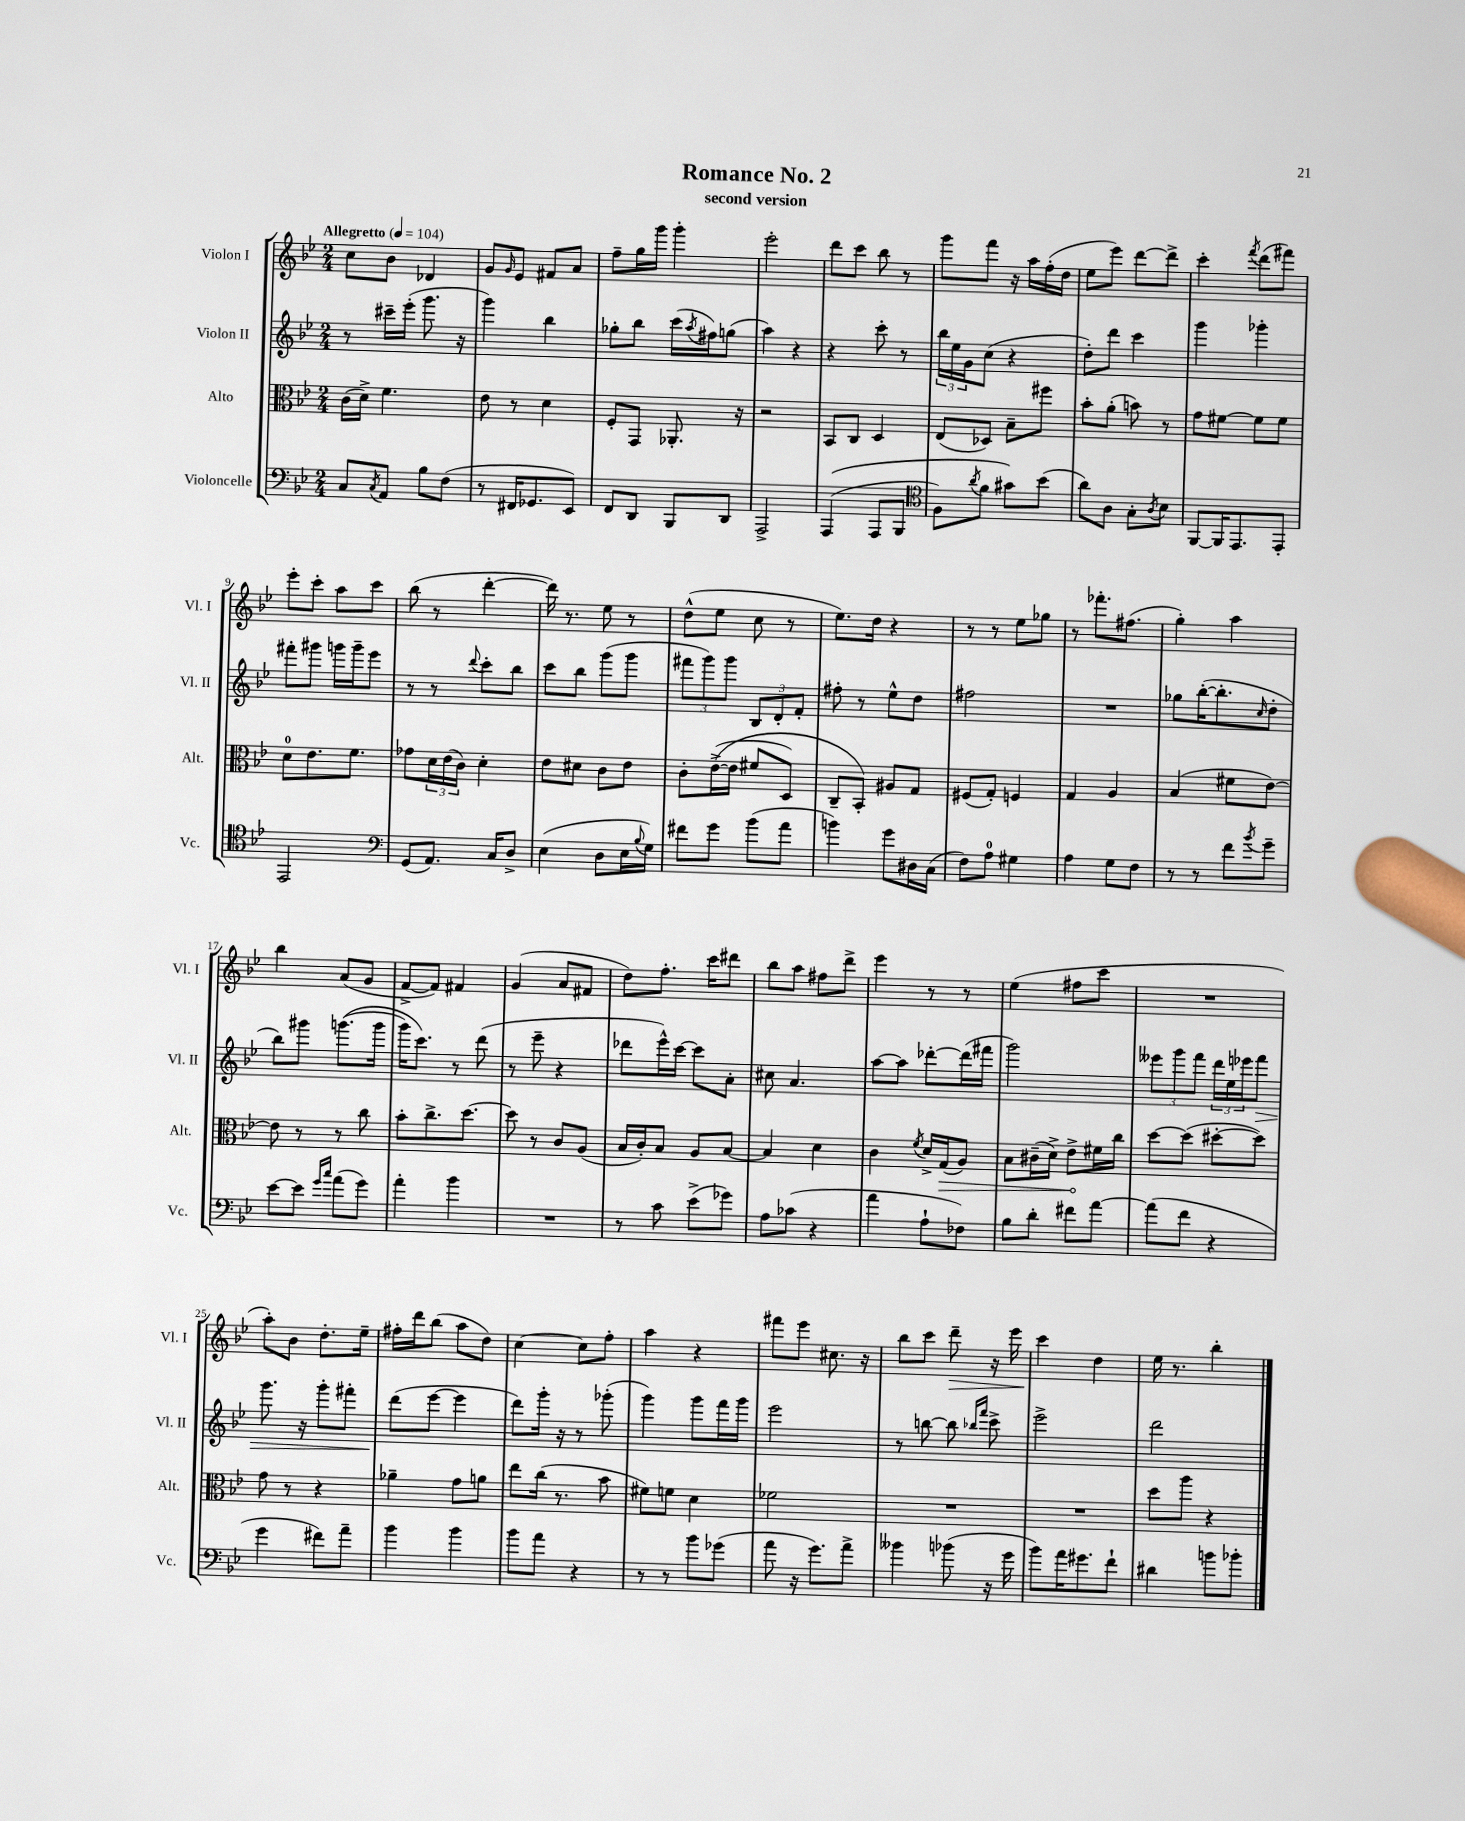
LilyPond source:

\header { title = "Romance No. 2" subtitle = "second version" }
<<
\new StaffGroup <<
\new Staff = "s0" \with { instrumentName = "Violon I" shortInstrumentName = "Vl. I" } {
    \clef treble \key bes \major \numericTimeSignature \time 2/4 \tempo "Allegretto" 4 = 104
    c''8 bes'8 des'4 |
    g'8 \grace { g'16 } ees'8 fis'8 a'8 |
    f''8-- g''16 g'''16 g'''4-. |
    ees'''2-. |
    d'''8 c'''8 bes''8 r8 |
    g'''8 f'''8 r16 a''16 f''16-.( d''16 |
    ees''8 ees'''8) d'''8~ d'''8-> |
    c'''4-. \acciaccatura { f'''8 } d'''8( fis'''8) |
    ees'''8-. c'''8-. a''8 c'''8 |
    bes''8( r8 d'''4~-. |
    d'''16) r8. ees''8 r8 |
    d''8-^( ees''8 c''8 r8 |
    ees''8.) d''16 r4 |
    r8 r8 ees''8 ges''8 |
    r8 fes'''8.-. fis''8.( |
    g''4-.) a''4 |
    bes''4 a'8( g'8 |
    f'8~-> f'8) fis'4 |
    g'4( a'8 fis'8 |
    d''8) f''8.-. c'''16 dis'''8 |
    bes''8 a''8 fis''8 d'''8-> |
    ees'''4 r8 r8 |
    ees''4( fis''8 c'''8 |
    R2 |
    a''8-.) bes'8 d''8.-. ees''16-- |
    fis''16-. d'''16 bes''8( a''8 d''8) |
    c''4~ c''8 f''8-. |
    a''4 r4 |
    fis'''8 ees'''8 cis''8. r16 |
    bes''8 c'''8 d'''8--\> r16 ees'''16 |
    c'''4\! d''4 |
    ees''16 r8. bes''4-. \bar "|." |
}
\new Staff = "s1" \with { instrumentName = "Violon II" shortInstrumentName = "Vl. II" } {
    \clef treble \key bes \major \numericTimeSignature \time 2/4
    r8 cis'''16-- ees'''16-.( g'''8. r16 |
    g'''4) bes''4 |
    ges''8-. bes''8 c'''16( \acciaccatura { a''8 } fis''16) g''8( |
    a''4) r4 |
    r4 c'''8-. r8 |
    \tuplet 3/2 { bes''16 ees''16 g'16 } c''8( r4 |
    d''8-.) d'''8 c'''4 |
    g'''4 ges'''4-. |
    fis'''8-. gis'''8 g'''16 g'''16-- ees'''8 |
    r8 r8 \appoggiatura { d'''8 } c'''8-. bes''8 |
    c'''8 bes''8 g'''8( g'''8 |
    \tuplet 3/2 { fis'''8 g'''8) g'''8 } \tuplet 3/2 { bes8 d'8-. f'8-. } |
    fis''8-. r8 ees''8-^ d''8 |
    fis''2 |
    R2 |
    ges''8 bes''16~-.( bes''8.-. \grace { c''16 } d''8-. |
    bes''8) gis'''8 g'''8.(\( g'''16 |
    g'''16) c'''8.\) r8 d'''8( |
    r8 ees'''8-- r4 |
    des'''8 ees'''16-^) c'''16~ c'''8 a'8-. |
    cis''8 a'4. |
    a''8~ a''8 des'''8~-. des'''16( fis'''16 |
    g'''2) |
    \tuplet 3/2 { eeses'''8 g'''8 f'''8 } \tuplet 3/2 { d'''16 ees''16 ees'''16 } f'''8\> |
    g'''8. r16 g'''8-. fis'''8-. |
    d'''8\!( ees'''8~ ees'''4 |
    d'''8) g'''16-. r16 r8 ges'''8-.( |
    g'''4) g'''8 f'''16 g'''16 |
    ees'''2 |
    r8 b''8~ b''8 \grace { bes''16 f'''16 } c'''8-> |
    ees'''2-> |
    d'''2 \bar "|." |
}
\new Staff = "s2" \with { instrumentName = "Alto" shortInstrumentName = "Alt." } {
    \clef alto \key bes \major \numericTimeSignature \time 2/4
    c'16( d'16->) f'4. |
    ees'8 r8 d'4 |
    f8-. g,8 aes,8.-. r16 |
    r2 |
    bes,8 c8 d4 |
    ees8( des8) bes8-- fis''8 |
    bes'8-. a'8-.( b'8) r8 |
    g'8 fis'8~ fis'8 fis'8 |
    d'8-0 ees'8. f'8. |
    ges'8 \tuplet 3/2 { d'16 ees'16( c'16) } d'4-. |
    ees'8 dis'8 c'8 ees'8 |
    c'8-. ees'16~->(\( ees'16 fis'8 d8) |
    c8-- bes,8-.\) ais8 g8 |
    fis8( g8-.) f4 |
    g4 a4 |
    bes4( fis'8 ees'8~) |
    ees'8 r8 r8 c''8 |
    bes'8-. c''8.-> d''8.~ |
    d''8 r8 c'8 a8( |
    bes16 c'16-.) bes8 a8 bes8~ |
    bes4 d'4 |
    c'4 \acciaccatura { f'8 } d'16-> \once \override Hairpin.circled-tip = ##t g16\>( a8) |
    bes8 cis'16--( d'16->) ees'8->\! fis'16 c''16 |
    d''8~ d''8( dis''8~-. dis''8) |
    g'8 r8 r4 |
    aes'4-- g'8 a'8 |
    ees''8 c''16( r8. bes'8 |
    fis'8) f'8 d'4 |
    fes'2 |
    R2 |
    R2 |
    d''8 a''8 r4 \bar "|." |
}
\new Staff = "s3" \with { instrumentName = "Violoncelle" shortInstrumentName = "Vc." } {
    \clef bass \key bes \major \numericTimeSignature \time 2/4
    c8 \acciaccatura { c8 } a,8 bes8 f8( |
    r8 fis,16 ges,8. ees,8) |
    f,8 d,8 bes,,8 d,8 |
    a,,2-> |
    a,,4(\( a,,8 bes,,8 |
    \clef tenor f8) \acciaccatura { a'8 } f'8 gis'8\) bes'8( |
    a'8) a8 g8-. \acciaccatura { a8 } bes8 |
    f,8~ f,16 ees,8. ees,8-. |
    ees,2 |
    \clef bass g,8( a,8.) c16 d8-> |
    ees4( d8 ees16 \appoggiatura { bes8 } g16) |
    fis'8 g'8 bes'8( a'8 |
    b'4) g'8 dis16 c16( |
    f8) a8-0 gis4 |
    a4 g8 f8 |
    r8 r8 f'8 \acciaccatura { bes'8 } g'8-- |
    ees'8~ ees'8 \grace { g'16 c''16 } a'8( g'8) |
    a'4-. bes'4 |
    R2 |
    r8 c'8 ees'8->( ges'8) |
    a8 ces'8( r4 |
    a'4 a8-! fes8) |
    bes8 d'8-. fis'8 a'8~ |
    a'8( f'8 r4 |
    g'4 fis'8) a'8-- |
    bes'4 bes'4 |
    bes'8 a'8 r4 |
    r8 r8 bes'8 ges'8( |
    a'8 r16 g'8.) a'8-> |
    beses'4 bes'8( r16 g'16 |
    bes'8) a'16 gis'8. f'8-! |
    dis'4 b'8 bes'8-. \bar "|." |
}
>>
>>
